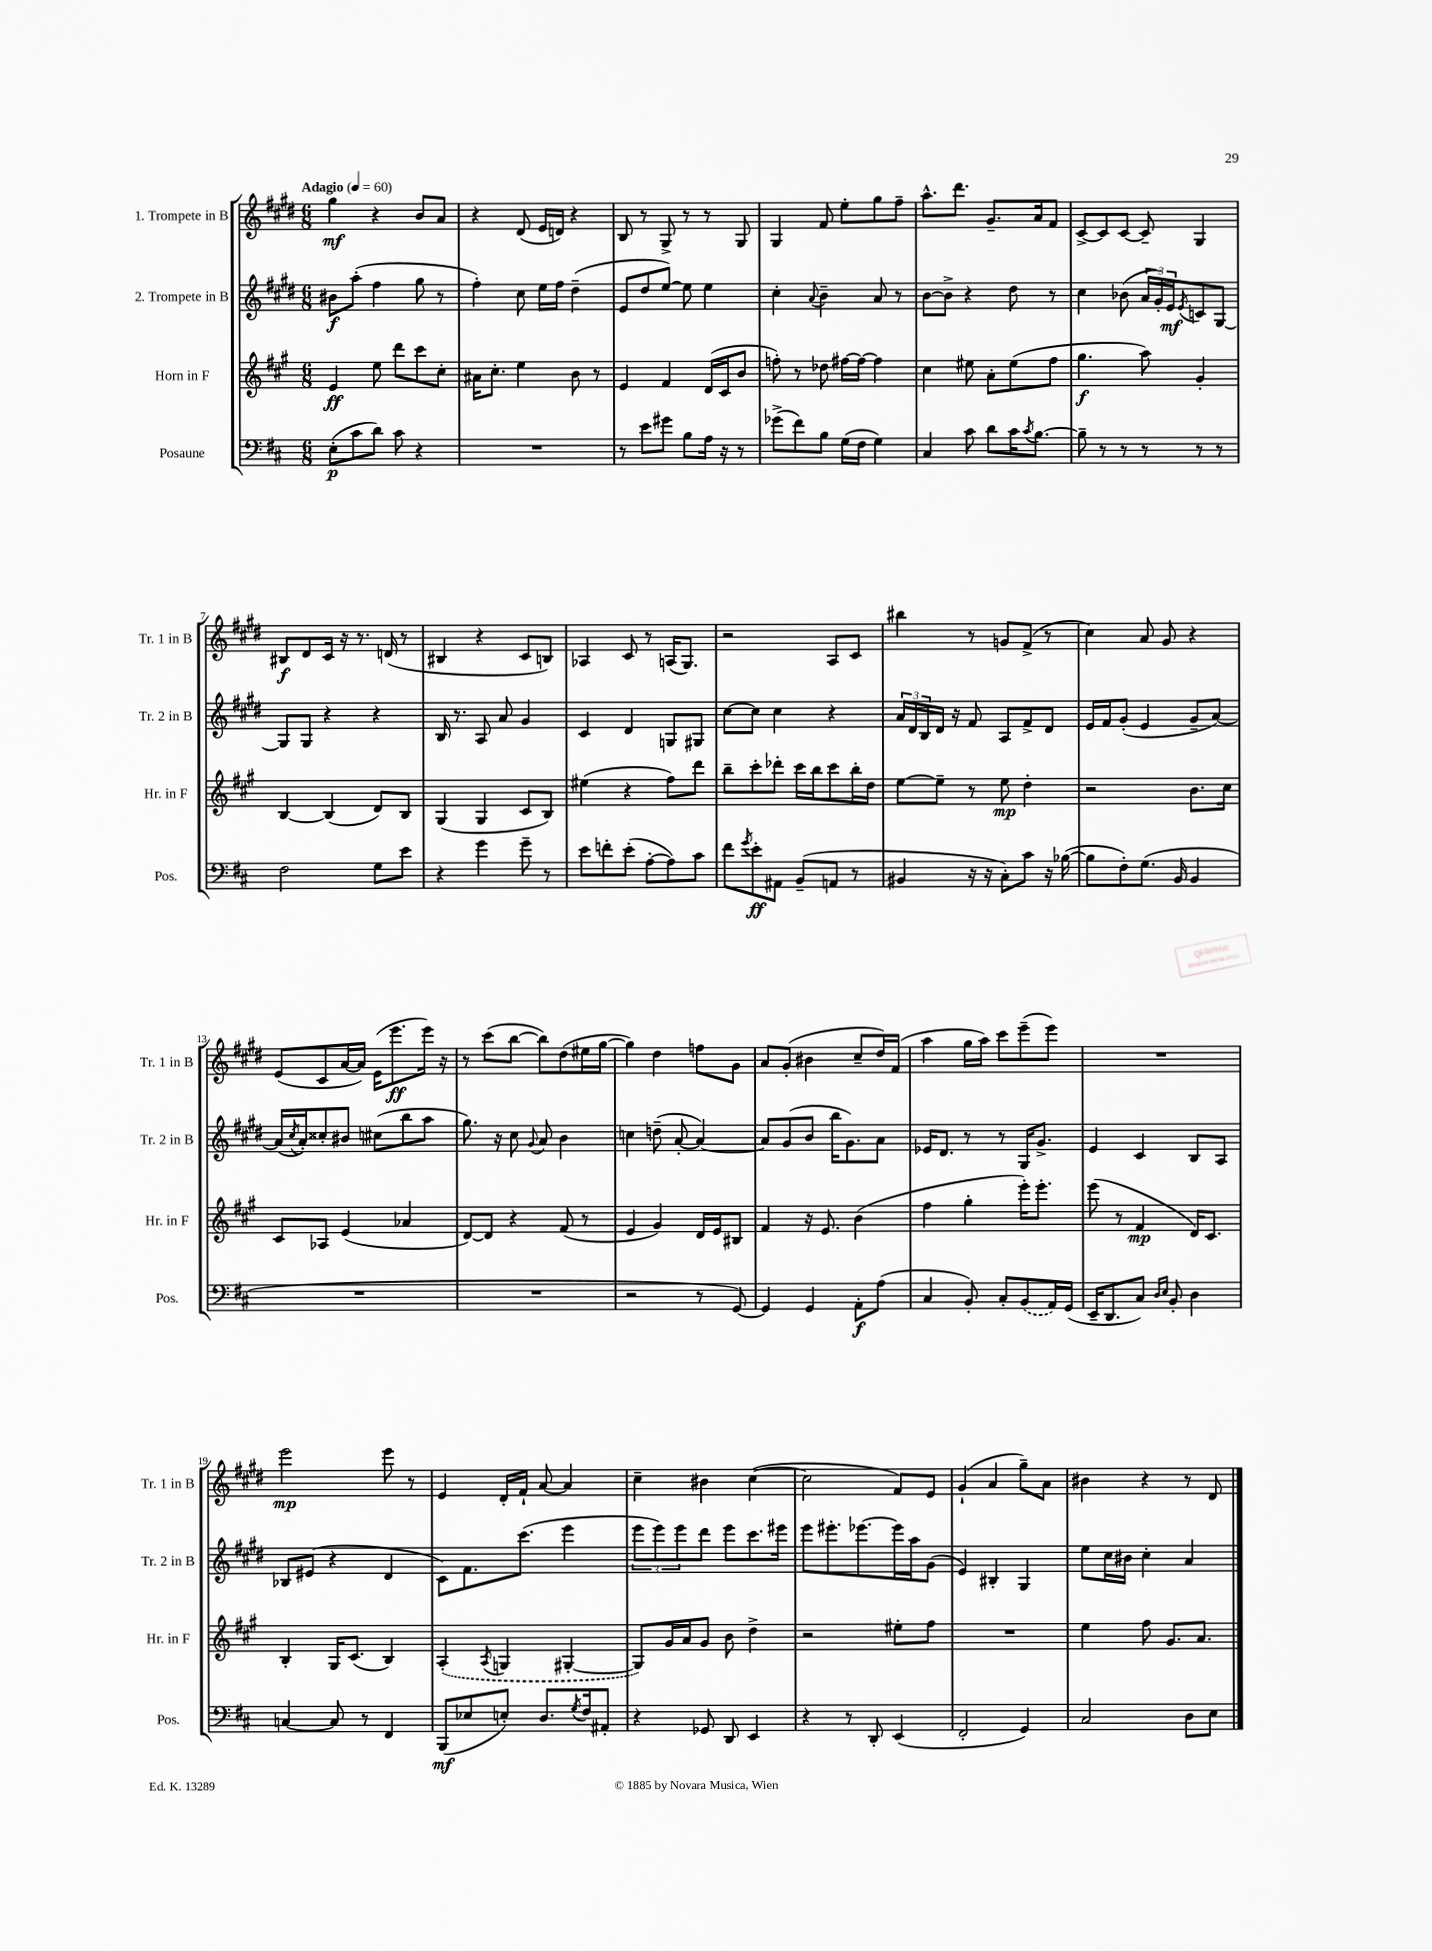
<<
\new StaffGroup <<
\new Staff = "s0" \with { instrumentName = "1. Trompete in B" shortInstrumentName = "Tr. 1 in B" } {
    \clef treble \key e \major \numericTimeSignature \time 6/8 \tempo "Adagio" 4 = 60
    gis''4\mf r4 b'8 a'8 |
    r4 dis'8( e'16 d'16) r4 |
    b8 r8 gis8-> r8 r8 gis8 |
    gis4 fis'8 e''8-. gis''8 fis''8-- |
    a''8.-^ dis'''8. gis'8.-- a'16 fis'8 |
    cis'8~-> cis'8 cis'8~ cis'8-- gis4 |
    bis8\f dis'8 cis'16 r16 r8. d'16( r8 |
    bis4 r4 cis'8 b8) |
    aes4 cis'8 r8 a16( gis8.) |
    r2 a8 cis'8 |
    bis''4 r8 g'8 fis'8->( r8 |
    cis''4) a'8 gis'8 r4 |
    e'8( cis'8 a'16~ a'16) e'16( e'''8.\ff e'''16) r16 |
    r8 cis'''8( b''8~ b''8) dis''8( eis''16 gis''16~ |
    gis''4) dis''4 f''8 gis'8 |
    a'8 gis'8-.( bis'4 cis''8-- dis''16) fis'16( |
    a''4 gis''16 a''16) cis'''8 e'''8--( e'''8) |
    R2. |
    e'''2\mp e'''8 r8 |
    e'4 dis'16-. fis'16-! a'8~ a'4 |
    cis''4-- bis'4 cis''4~( |
    cis''2 fis'8) e'8 |
    gis'4-!( a'4 gis''8--) a'8 |
    bis'4 r4 r8 dis'8 \bar "|." |
}
\new Staff = "s1" \with { instrumentName = "2. Trompete in B" shortInstrumentName = "Tr. 2 in B" } {
    \clef treble \key e \major \numericTimeSignature \time 6/8
    bis'8\f a''8-.( fis''4 gis''8 r8 |
    fis''4-.) cis''8 e''16 fis''16 dis''4--( |
    e'8 dis''8 e''8~) e''8 e''4 |
    cis''4-. \appoggiatura { a'8 } b'4-- a'8 r8 |
    b'8~ b'8-> r4 dis''8 r8 |
    cis''4 bes'8( \tuplet 3/2 { a'16 gis'16-.) e'16\mf } \acciaccatura { e'8 } c'8 gis8~ |
    gis8 gis8 r4 r4 |
    b16 r8. a8 a'8 gis'4 |
    cis'4 dis'4 g8 gis8 |
    cis''8~ cis''8 cis''4 r4 |
    \tuplet 3/2 { a'16 dis'16 b16 } dis'16 r16 fis'8 a8 fis'8-> dis'8 |
    e'16 fis'16 gis'8-.( e'4 gis'8-- a'8~) |
    a'16( \acciaccatura { cis''8 } a'16-.) cisis''8-. bis'8 cis''8( b''8 a''8 |
    gis''8.) r16 cis''8 \appoggiatura { gis'8 } a'8 b'4 |
    c''4 d''8--( a'8~-. a'4~) |
    a'8 gis'8( b'8 b''16 gis'8.) a'8 |
    ees'16 dis'8. r8 r8 gis16 gis'8.-> |
    e'4 cis'4 b8 a8 |
    bes8 eis'8( r4 dis'4 |
    cis'8) fis'8. cis'''8.( e'''4 |
    \tuplet 3/2 { e'''8 e'''8) e'''8 } dis'''8 e'''8 cis'''8. eis'''16 |
    e'''8 eis'''8.-. ees'''8.~ ees'''16 a''16 gis'8( |
    e'4) bis4-. gis4 |
    e''8 cis''16 bis'16 cis''4-. a'4 \bar "|." |
}
\new Staff = "s2" \with { instrumentName = "Horn in F" shortInstrumentName = "Hr. in F" } {
    \clef treble \key a \major \numericTimeSignature \time 6/8
    e'4\ff e''8 d'''8 cis'''8 cis''8-. |
    ais'16 cis''8.-. e''4 b'8 r8 |
    e'4 fis'4 d'16( cis'16 b'8 |
    f''8-.) r8 des''8 fis''16~ fis''16~ fis''4 |
    cis''4 eis''8 a'8-. eis''8( fis''8 |
    gis''4.\f a''8) gis'4-. |
    b4~ b4( d'8) b8 |
    gis4( gis4 cis'8 b8) |
    eis''4( r4 fis''8) d'''8 |
    b''8-- cis'''8-. des'''8-. cis'''16 b''16 cis'''8 b''16-. d''16 |
    e''8~ e''8-- r8 e''8\mp d''4-. |
    r2 b'8. cis''16 |
    cis'8 aes8 e'4( aes'4 |
    d'8~) d'8 r4 fis'8( r8 |
    e'4 gis'4) d'16 e'16 bis8 |
    fis'4 r16 e'8. b'4( |
    fis''4 gis''4-. e'''16-.) e'''8.-. |
    e'''8( r8 fis'4\mp d'16) cis'8. |
    b4-. gis16 cis'8.( b4) |
    \once \slurDashed a4-.( \acciaccatura { a8 } g4 gis4~-. |
    gis8) gis'16 a'16 gis'8 b'8 d''4-> |
    r2 eis''8-. fis''8 |
    R2. |
    e''4 fis''8 gis'8. a'8. \bar "|." |
}
\new Staff = "s3" \with { instrumentName = "Posaune" shortInstrumentName = "Pos." } {
    \clef bass \key d \major \numericTimeSignature \time 6/8
    e8-.\p( cis'8 d'8) cis'8 r4 |
    R2. |
    r8 e'8 gis'8 b8 a16 r16 r8 |
    ges'8->( fis'8) b8 g16( fis16 g4) |
    cis4 cis'8 d'8 cis'16 \acciaccatura { cis'8 } b8.~ |
    b8-- r8 r8 r8 r8 r8 |
    fis2 g8 e'8 |
    r4 g'4 g'8-- r8 |
    e'8 f'8-. e'8-.( a8~-. a8) cis'8 |
    fis'8 \acciaccatura { g'8 } e'8-.\ff ais,8 b,8--( a,8 r8 |
    bis,4 r16 r16 cis8-.) cis'8 r16 bes16~( |
    bes8 fis8-.) g8.( b,16 b,4 |
    R2. |
    R2. |
    r2 r8 g,8~) |
    g,4 g,4 a,8-.\f a8( |
    cis4 b,8-.) cis8-. \once \slurDashed b,8( a,16) g,16( |
    e,16-- d,8. cis8) \grace { d16 e16 } b,8-. d4 |
    c4~ c8 r8 fis,4 |
    b,,8\mf( ees8 e8-.) d8. \acciaccatura { g8 } fis16 ais,8-. |
    r4 ges,8 d,8 e,4 |
    r4 r8 d,8-. e,4( |
    fis,2-. g,4) |
    cis2 d8 e8 \bar "|." |
}
>>
>>
